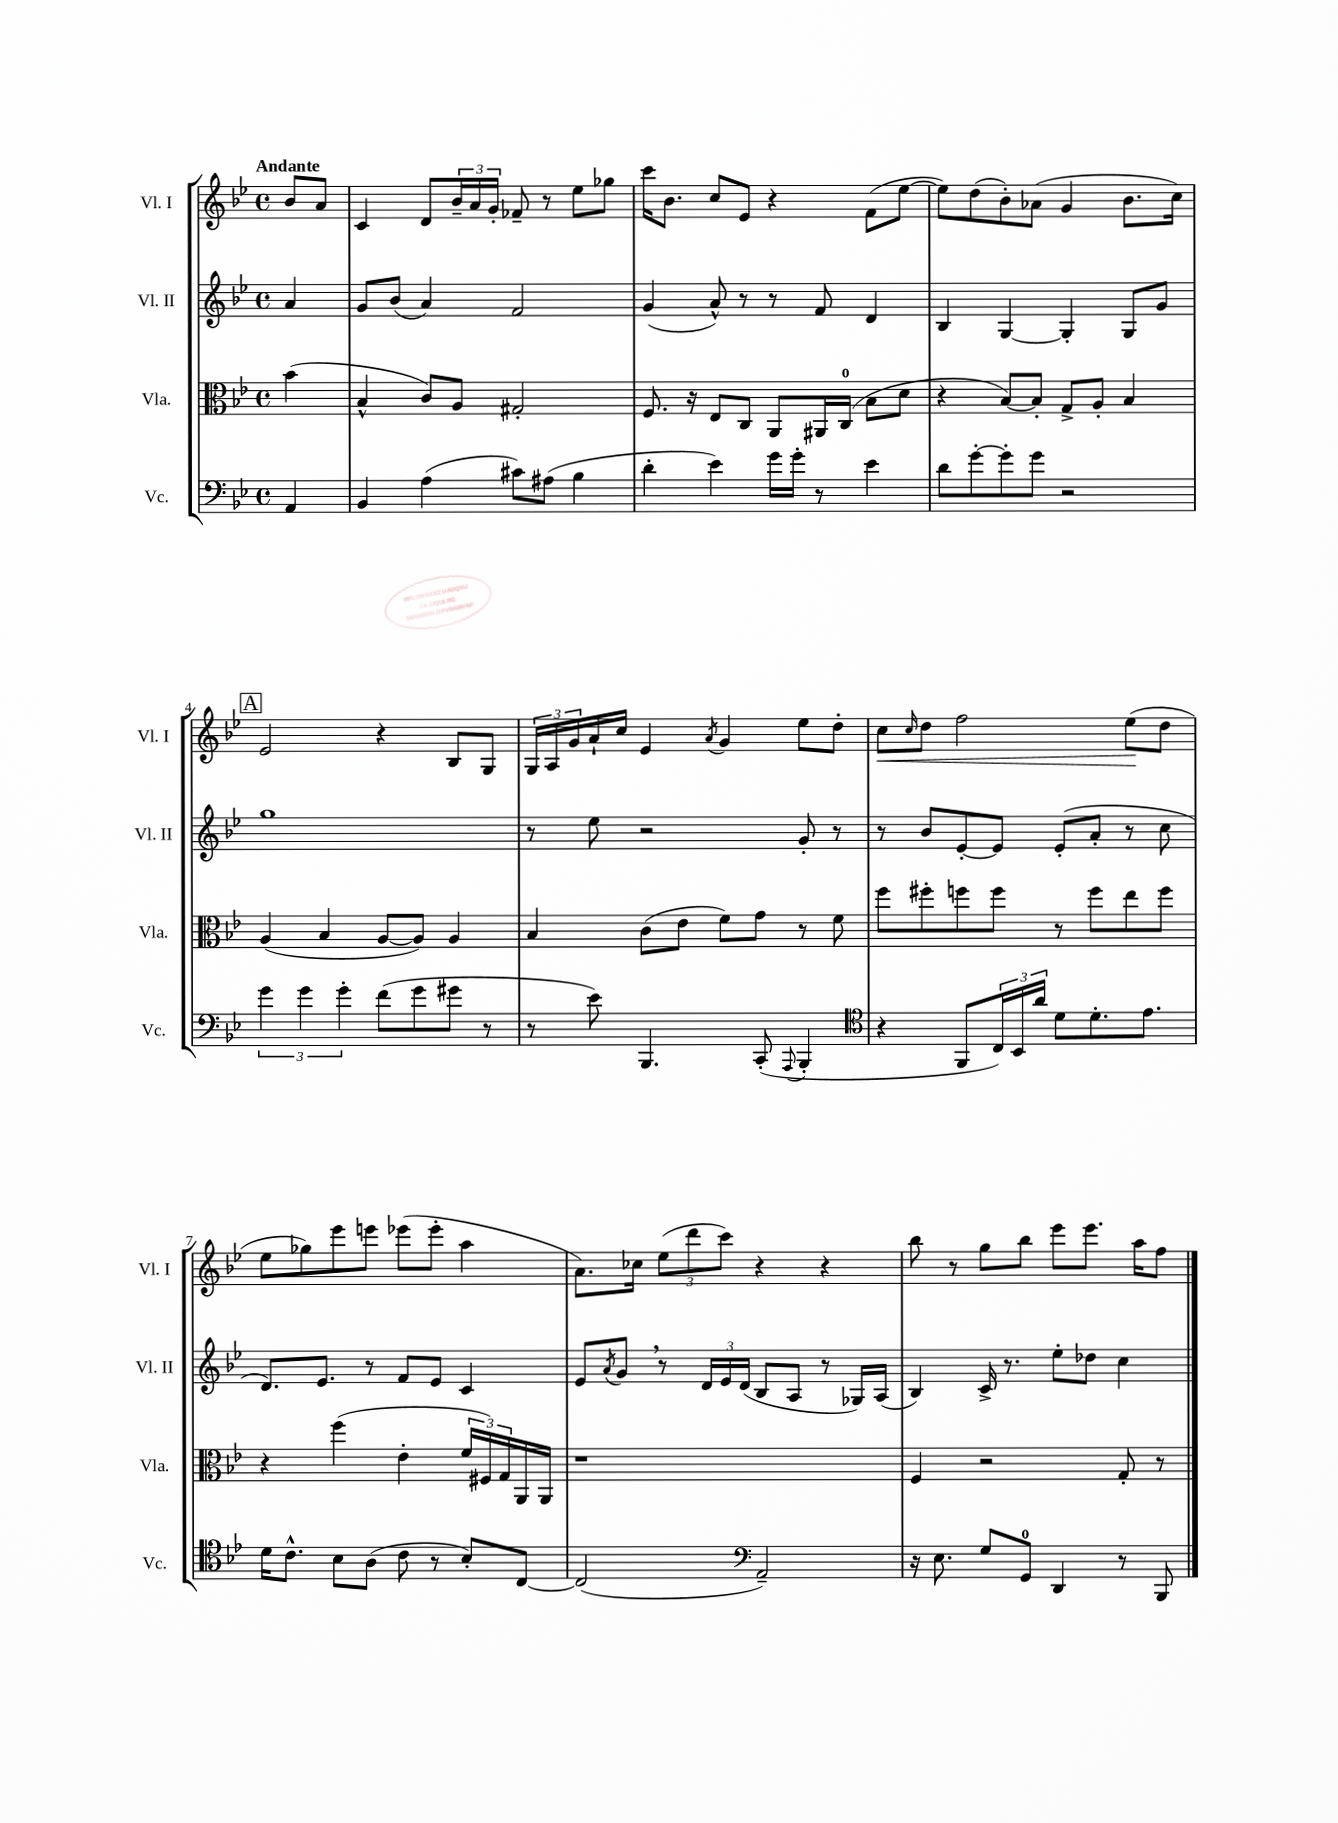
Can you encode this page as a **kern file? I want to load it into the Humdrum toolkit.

**kern	**kern	**kern	**kern	**dynam
*part4	*part3	*part2	*part1	*part1
*staff4	*staff3	*staff2	*staff1	*staff1
*I"Vc.	*I"Vla.	*I"Vl. II	*I"Vl. I	*
*I'Vc.	*I'Vla.	*I'Vl. II	*I'Vl. I	*
*clefF4	*clefC3	*clefG2	*clefG2	*
*k[b-e-]	*k[b-e-]	*k[b-e-]	*k[b-e-]	*
*M4/4	*M4/4	*M4/4	*M4/4	*
*met(c)	*met(c)	*met(c)	*met(c)	*
=	=	=	=	=
!	!	!	!LO:TX:a:B:t=Andante	!
4AA/	(4b-\	4a/	8b-/L	.
.	.	.	8a/J	.
=1	=1	=1	=1	=1
4BB-/	4B-^^/	8g/L	4c/	.
.	.	(8b-/J	.	.
(4A\	8c/L)	4a/)	8d/L	.
.	8A/J	.	24b-~/L	.
.	.	.	24a/	.
.	.	.	24g'/JJ	.
8c#X\L)	2G#X'/	2f/	8f-X~/	.
(8A#X\J	.	.	8r	.
4B-\	.	.	8ee-\L	.
.	.	.	8gg-X\J	.
=2	=2	=2	=2	=2
4d'\	8.F/	(4g/	16ccc\KL	.
.	.	.	8.b-\J	.
.	16r	.	.	.
4e-\)	8E-/L	8a^^/)	8cc/L	.
.	8C/J	8r	8e-/J	.
16g\LL	8AA/L	8r	4r	.
16g'\JJ	.	.	.	.
8r	16AA#X/L	8f/	.	.
.	(16C/JJ	.	.	.
4e-\	8B-\L	4d/	(8f\L	.
.	8d\J	.	[8ee-\J	.
=3	=3	=3	=3	=3
8d\L	4r	4B-/	8ee-\L])	.
[8g'\	.	.	(8dd\	.
8g'\]	[8B-/L)	[4G/	8b-'\)	.
8g\J	8B-'/J]	.	(8a-X\J	.
2r	8G^/L	4G'/]	4g/	.
.	8A'/J	.	.	.
.	4B-/	8G/L	8.b-\L	.
.	.	8g/J	.	.
.	.	.	16cc\Jk)	.
!!LO:LB:g=z
!!LO:REH:place=s1:t=A
=4	=4	=4	=4	=4
6g\	(4A/	1gg	2e-/	.
6g\	.	.	.	.
.	4B-/	.	.	.
6g'\	.	.	.	.
(8f\L	[8A/L	.	4r	.
8g\	8A/J])	.	.	.
8g#X\J	4A/	.	8B-/L	.
8r	.	.	8G/J	.
=5	=5	=5	=5	=5
8r	4B-/	8r	24G/LL	.
.	.	.	24A/	.
.	.	.	24g/	.
8e-\)	.	8ee-\	16a`/	.
.	.	.	16cc/JJ	.
4.BBB-/	(8c\L	2r	4e-/	.
.	8e-\J	.	.	.
.	.	.	8qa/	.
.	8f\L)	.	4g/	.
(8CC'/	8g\J	.	.	.
8qqAAA/	.	.	.	.
4BBB-'/	8r	8g'/	8ee-\L	.
.	8f\	8r	8dd'\J	.
=6	=6	=6	=6	=6
*clefC4	*	*	*	*
!	!	!	!	!LO:HP:b
4r	8ff\L	8r	8cc\L	<
.	.	.	16qqcc/	.
.	8ff#X'\	8b-/L	8dd\J	.
8FF/L	8ffn\	[8e-'/	2ff\	.
24C/L)	8ff\J	8e-/J]	.	.
24BB-/	.	.	.	.
24a/JJ	.	.	.	.
8d\L	8r	(8e-'/L	.	.
8.d'\	8ff\L	8a'/J	.	.
.	8ee-\	8r	(8ee-\L	.
8.e-\J	.	.	.	.
.	8ff\J	8cc\	8dd\J	[
!!LO:LB:g=z
=7	=7	=7	=7	=7
16d\KL	4r	8.d/L)	8ee-\L	.
8.c^^\J	.	.	.	.
.	.	.	8gg-X\)	.
.	.	8.e-/J	.	.
8B-\L	(4ff\	.	8eee-\	.
(8A\J	.	8r	8eeen\J	.
8c\	4e-'\	8f/L	(8eee-X\L	.
8r	.	8e-/J	8eee-'\J	.
8B-'/L)	24f/LL	4c/	4aa\	.
.	24F#X/)	.	.	.
.	24G/	.	.	.
[8C/J	16AA/	.	.	.
.	16AA/JJ	.	.	.
=8	=8	=8	=8	=8
(2C/]	1r	8e-/L	8.a\L)	.
.	.	8qa/	.	.
.	.	8g,/J	.	.
.	.	.	16cc-X\Jk	.
.	.	8r	(12ee-\L	.
.	.	.	12ddd\	.
.	.	24d/LL	.	.
.	.	24e-/	12ccc\J)	.
.	.	(24d/JJ	.	.
*clefF4	*	*	*	*
2AA~/)	.	8B-/L	4r	.
.	.	8A/J	.	.
.	.	8r	4r	.
.	.	16G-X/LL)	.	.
.	.	(16A/JJ	.	.
=9	=9	=9	=9	=9
16r	4F/	4B-/)	8bb-\	.
8.E-\	.	.	.	.
.	.	.	8r	.
8G/L	2r	16c^/	8gg\L	.
.	.	8.r	.	.
8GG/J	.	.	8bb-\J	.
4DD/	.	8ee-'\L	8eee-\L	.
.	.	8dd-X\J	8.eee-\J	.
8r	8G'/	4cc\	.	.
.	.	.	16aa\KL	.
8BBB-/	8r	.	8ff\J	.
==	==	==	==	==
*-	*-	*-	*-	*-
